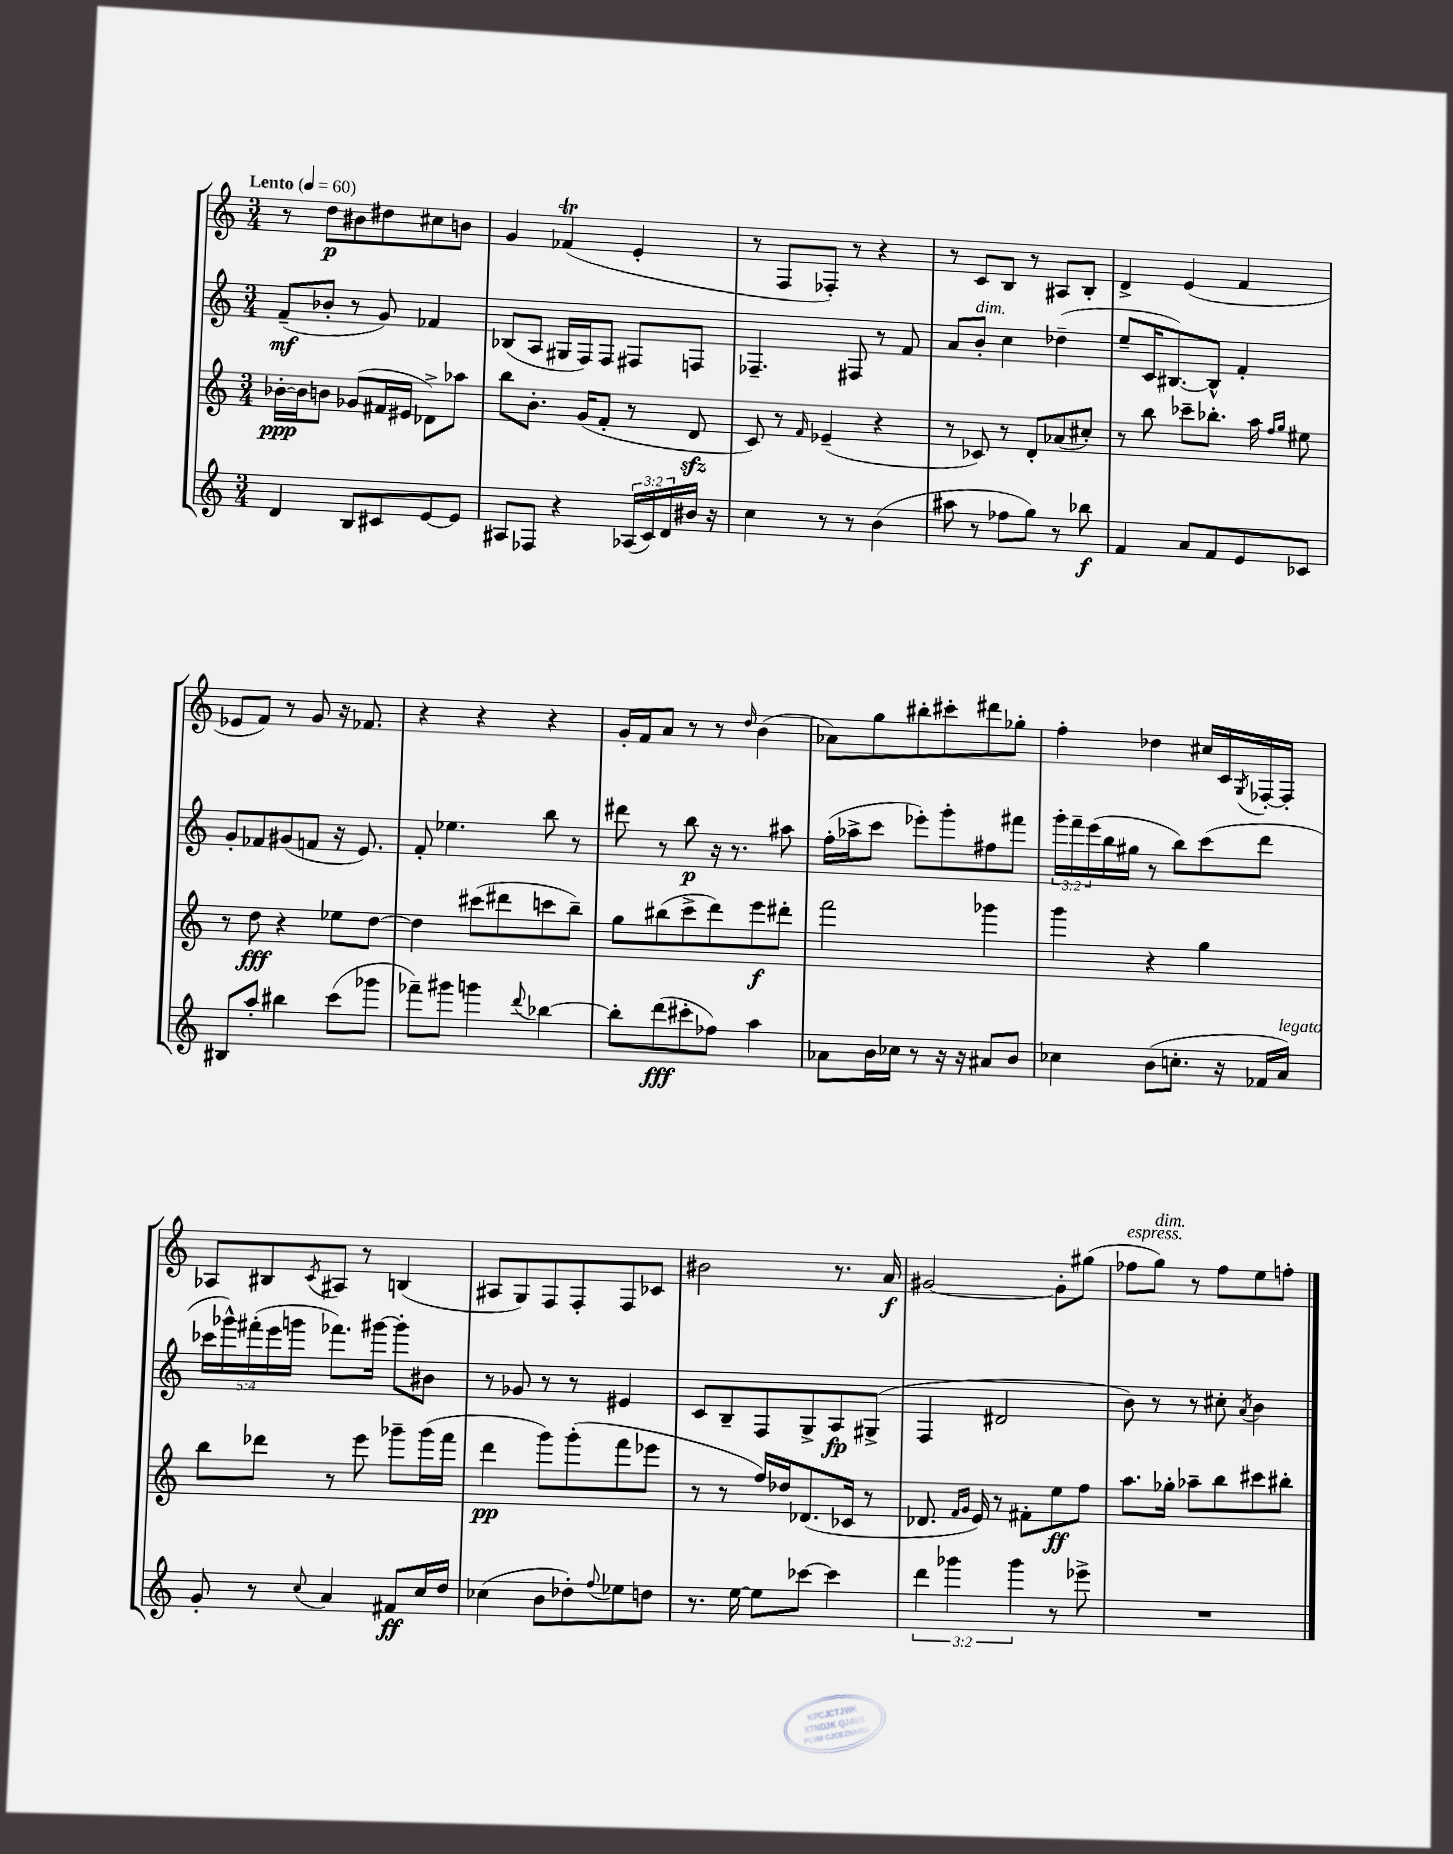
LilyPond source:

<<
\new StaffGroup <<
\new Staff = "s0" {
    \clef treble \key c \major \numericTimeSignature \time 3/4 \tempo "Lento" 4 = 60
    r8 d''8\p bis'8 dis''8 cis''8 b'8 |
    g'4 fes'4\trill( e'4-. |
    r8 f8 fes8-.) r8 r4 |
    r8 c'8 b8 r8 ais8 b8-. |
    d'4-> e'4( f'4 |
    ees'8 f'8) r8 g'8 r16 fes'8. |
    r4 r4 r4 |
    g'16-. f'16 a'8 r8 r8 \grace { d''16 } b'4( |
    aes'8) g''8 bis''8-. cis'''8-. dis'''8 ges''8-. |
    f''4-. des''4 cis''16 c'16 \acciaccatura { g8 } fes16~-. fes16-. |
    aes8 bis8 \acciaccatura { c'8 } ais8 r8 b4( |
    ais8 g8) f8 f8-. f8 ces'8 |
    bis'2 r8. a'16\f |
    gis'2~ gis'8-. gis''8( |
    fes''8^\markup { \italic "espress." } g''8^\markup { \italic "dim." }) r8 fes''8 e''8 f''8-. \bar "|." |
}
\new Staff = "s1" {
    \clef treble \key c \major \numericTimeSignature \time 3/4 \override Staff.TupletNumber.text = #tuplet-number::calc-fraction-text
    f'8--\mf( bes'8-. r8 g'8) fes'4 |
    bes8( a8 gis16 f16) f8 fis8 f8 |
    fes4.-- fis8 r8 f'8 |
    a'8 b'8-.^\markup { \italic "dim." } c''4 des''4--( |
    e''8-- c'16 bis8.~) bis8-^ f'4-. |
    g'8-. fes'8 gis'8( f'8 r16 e'8.) |
    f'8-. ees''4. b''8 r8 |
    dis'''8 r8 b''8\p r16 r8. ais''8 |
    f''16-.( aes''16-> c'''8 ees'''8-.) g'''8-. fis''8 fis'''8 |
    \tuplet 3/2 { g'''16-. f'''16-- e'''16( } b''16 gis''16 r8 b''8) c'''8( d'''8 |
    \tuplet 5/4 { ces'''16 ges'''16-^) fis'''16-.( e'''16 g'''16 } fes'''8.) gis'''16~ gis'''8-. bis'8 |
    r8 ges'8 r8 r8 eis'4 |
    c'8 b8-- f8 g8-> a8\fp gis8->( |
    f4 dis'2 |
    b'8) r8 r8 cis''8-. \acciaccatura { a'8 } b'4 \bar "|." |
}
\new Staff = "s2" {
    \clef treble \key c \major \numericTimeSignature \time 3/4
    bes'16~-.\ppp bes'16 b'8 ges'8( fis'16 eis'16 des'8->) aes''8 |
    b''8 b'8.-. g'16( f'8-. r8 d'8\sfz |
    c'8) r8 \grace { f'16 } ees'4--( r4 |
    r8 ces'8) r8 d'8-. aes'8( cis''8-.) |
    r8 b''8 ces'''8-- bes''8.-. a''16 \grace { f''16 g''16 } eis''8 |
    r8 d''8\fff r4 ees''8 d''8~ |
    d''4 cis'''8( dis'''8 c'''8 b''8--) |
    g''8 bis''8( c'''8-> d'''8) e'''8\f dis'''8-. |
    f'''2 ges'''4 |
    g'''4 r4 g''4 |
    b''8 des'''8 r8 e'''8 ges'''8-- ges'''16( f'''16 |
    d'''4\pp g'''8) g'''8-.( f'''8 ees'''8 |
    r8 r8 f''16) des''16 des'8.( ces'16 r8 |
    des'8. \grace { f'16 g'16 } e'16) r8 fis'8-. e''8\ff f''8 |
    a''8. ges''16-. aes''8-- b''8 cis'''8 bis''8-. \bar "|." |
}
\new Staff = "s3" {
    \clef treble \key c \major \numericTimeSignature \time 3/4 \override Staff.TupletNumber.text = #tuplet-number::calc-fraction-text
    d'4 b8 cis'8 e'8~ e'8 |
    ais8 fes8 r4 \tuplet 3/2 { aes16( c'16) d'16 } bis'16 r16 |
    c''4 r8 r8 b'4( |
    ais''8 r8 fes''8 g''8) r8 bes''8\f |
    f'4 a'8 f'8 e'8 ces'8 |
    bis8 a''8-. bis''4 c'''8( ges'''8 |
    fes'''8--) gis'''8 g'''4 \appoggiatura { d'''8 } bes''4~ |
    bes''8-. d'''8\fff( cis'''8-. fes''8) a''4 |
    aes'8 b'16 ces''16 r8 r16 r16 ais'8 b'8 |
    ces''4 b'8( c''8.-. r16 fes'16 a'16^\markup { \italic "legato" }) |
    g'8-. r8 \appoggiatura { c''8 } a'4 fis'8\ff c''16 d''16 |
    ces''4( b'8 des''8-.) \appoggiatura { f''8 } ees''8 d''8 |
    r8. e''16~ e''8 ces'''8~ ces'''4 |
    \tuplet 3/2 { d'''4 ges'''4 ges'''4 } r8 ees'''8-> |
    R2. \bar "|." |
}
>>
>>
\layout { \context { \Score \remove "Bar_number_engraver" } }
